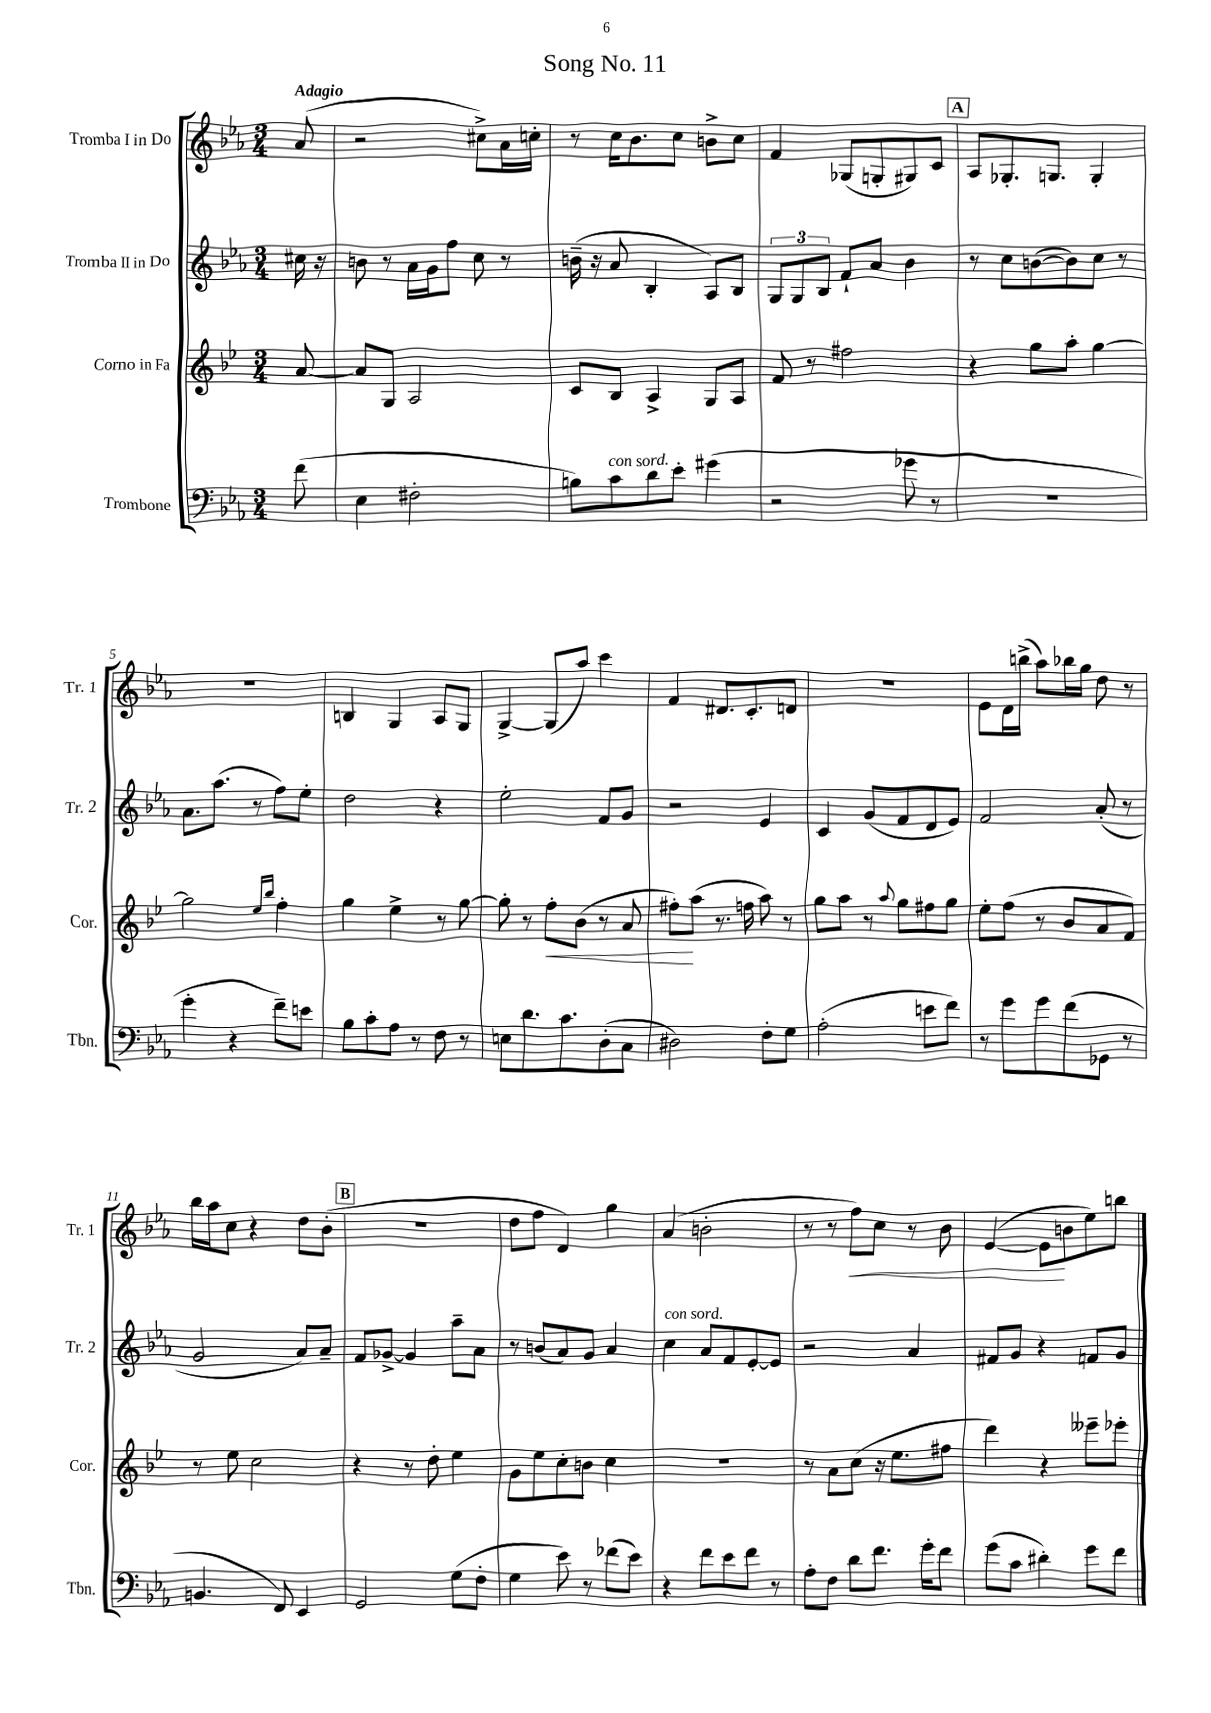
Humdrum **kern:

**kern	**kern	**kern	**kern
*staff4	*staff3	*staff2	*staff1
*clefF4	*clefG2	*clefG2	*clefG2
*k[b-e-a-]	*k[b-e-]	*k[b-e-a-]	*k[b-e-a-]
*M3/4	*M3/4	*M3/4	*M3/4
(8f\	[8a/	16cc#\	(8a-/
.	.	16r	.
=	=	=	=
4E-\	8a/]L	8b\	2r
.	8G/J	8r	.
2F#'\	2A/	16a-\LL	.
.	.	16g\J	.
.	.	8ff\J	.
.	.	8cc\	8cc#^\L)
.	.	8r	16a-\L
.	.	.	16cc'\JJ
=	=	=	=
8B\L)	8c/L	(16b~\	8r
.	.	16r	.
8c\	8B-/J	8a-/	16cc\LK
.	.	.	8.b-\
8d\	4A^/	4B-'/	.
8e-'\J	.	.	8cc\J
(4g#\	8G/L	8A-/L)	8b^\L
.	8A/J	8B-/J	8cc\J
=	=	=	=
2r	8f/	12G/L	4f/
.	.	12G/	.
.	8r	.	.
.	.	12B-/J	.
.	2ff#\	8f`/L	(8G-/L
.	.	8a-/J	8G'/
8g-\	.	4b-\	8G#/)
8r	.	.	8c/J
=	=	=	=
2.r	4r	8r	8A-/L
.	.	8cc\L	8.G-'/
.	8gg\L	([8b\	.
.	.	.	8.G/J
.	8aa'\J	8b\])	.
.	[4gg\	8cc\J	4G'/
.	.	8r	.
=	=	=	=
4g'\	2gg\]	8.a-\L	2.r
.	.	(8.aa-\J	.
4r	.	.	.
.	.	8r	.
.	16qqee-/LL	.	.
.	16qqbb-/JJ	.	.
8f~\L)	4ff'\	8ff\L)	.
8e\J	.	8ee-'\J	.
=	=	=	=
8B-\L	4gg\	2dd\	4B/
8c'\	.	.	.
8A-\J	4ee-^\	.	4G/
8r	.	.	.
8F\	8r	4r	8A-/L
8r	[8gg\	.	8G/J
=	=	=	=
8E\L	8gg'\]	2ee-'\	[4G^/
8.d\	8r	.	.
.	8ff'\L	.	(8G/]L
8.c\	.	.	.
.	(8b-\J	.	8aa-/J)
(8D'\	8r	8f/L	4ccc\
8C\J	8a/	8g/J	.
=	=	=	=
2D#\)	8ff#'\L)	2r	4f/
.	(8aa\J	.	.
.	8.r	.	8.d#/L
.	16ff\	.	8.c'/
8F'\L	8aa\)	4e-/	.
8G\J	8r	.	8d/J
=	=	=	=
(2A-'\	8gg\L	4c/	2.r
.	8aa\J	.	.
.	8r	(8g/L	.
.	8qqaa/	.	.
.	8gg\L	8f/	.
8e\L	8ff#\	8d/	.
8f\J)	8gg\J	8e-/J)	.
=	=	=	=
8r	8ee-'\L	2f/	8e-\L
8g\L	(8ff\J	.	16d\L
.	.	.	(16bb^\JJ
8g\	8r	.	8aa-\L)
(8f\	8b-/L	.	16bb-\L
.	.	.	16gg\JJ
8GG-\J	8a/	(8a-'/	8dd\
8r	8f/J)	8r	8r
=	=	=	=
4.BB/	8r	2g/	16bb-\LL
.	.	.	16aa-\J
.	8ee-\	.	8cc\J
.	2cc\	.	4r
8FF/)	.	.	.
4EE-/	.	8a-/L)	8dd\L
.	.	8a-~/J	(8b-'\J
=	=	=	=
2GG/	4r	8f/L	2.r
.	.	[8g-^/J	.
.	8r	4g-/]	.
.	8dd'\	.	.
(8G\L	4ee-\	8aa-~\L	.
8F'\J	.	8a-\J	.
=	=	=	=
4G\	8g\L	8r	8dd\L
.	8ee-\	(8b/L	8ff\J
8e-\)	8cc'\	8a-/)	4d/)
8r	8b\J	8g/J	.
(8f-\L	4cc\	4a-/	4gg\
8e-\J)	.	.	.
=	=	=	=
4r	2.r	4cc\	(4a-/
8f\L	.	8a-/L	2b'\
8e-\	.	8f/	.
8f\J	.	[8e-'/	.
8r	.	8e-/]J	.
=	=	=	=
8A-'\L	8r	2r	8r
8F\J	8a\L	.	8r
8d\L	(8cc\J	.	8ff\L)
8.f\J	16r	.	8cc\J
.	8.ee-\L	.	.
.	.	4a-/	8r
16g'\LK	.	.	.
8f\J	8ff#\J	.	8b-\
=	=	=	=
(8g\L	4ddd\)	8f#/L	([4e-/
8c\J	.	8g/J	.
4d#'\)	4r	4r	8e-\]L
.	.	.	8b\
8g\L	8eee--~\L	8f/L	8ee-\)
8f\J	8eee-'\J	8g/J	8bb\J
==	==	==	==
*-	*-	*-	*-
